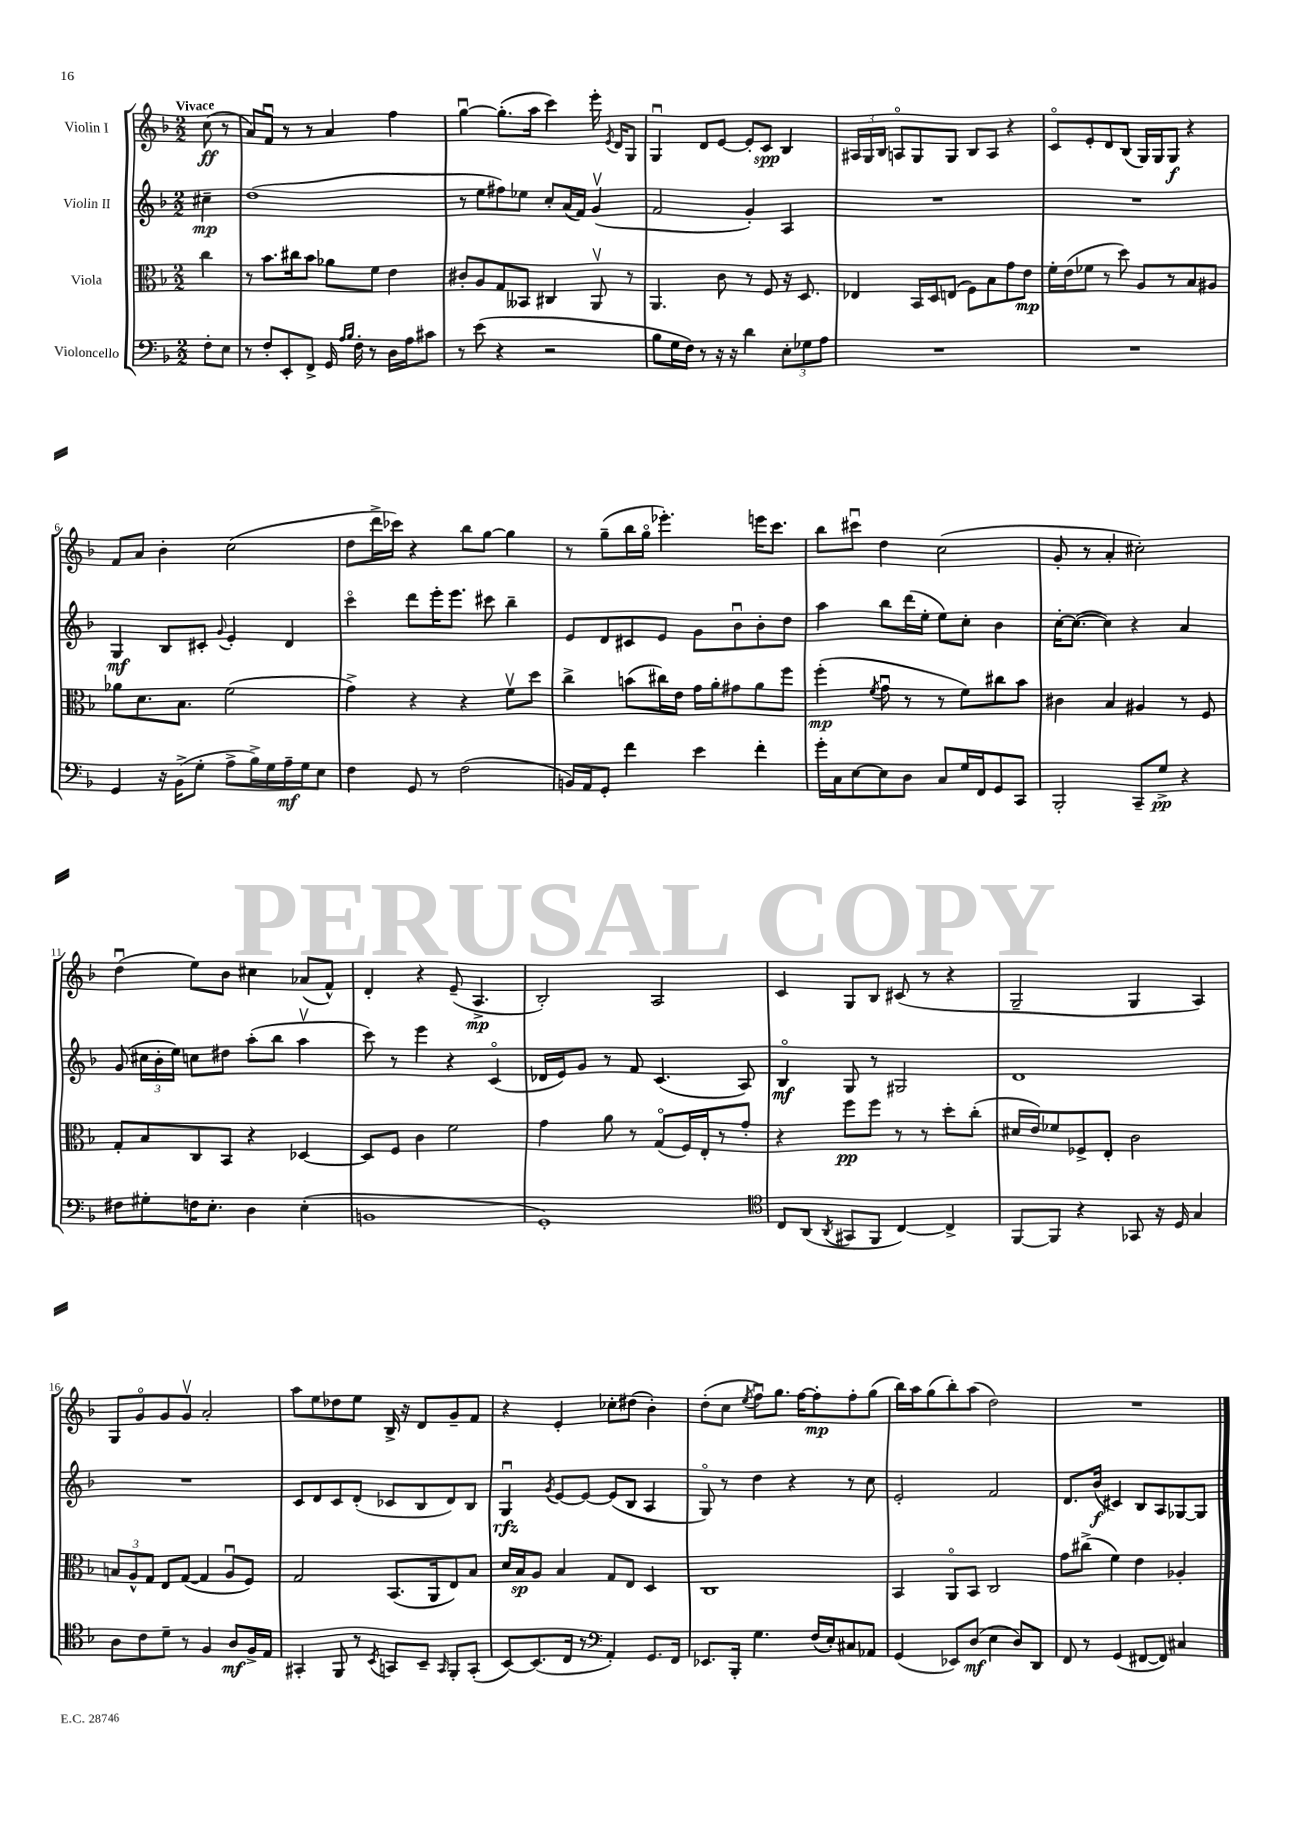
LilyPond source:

<<
\new StaffGroup <<
\new Staff = "s0" \with { instrumentName = "Violin I" } {
    \clef treble \key f \major \numericTimeSignature \time 2/2 \partial 4 \tempo "Vivace"
    \autoBeamOff c''8\ff( r8 |
    a'8[) f'8]\downbow r8 r8 a'4 f''4 |
    g''4~\downbow g''8.[-.( a''16] c'''4) e'''16-. \acciaccatura { e'8 } d'16[ g8] |
    g4\downbow d'8[ e'8]~ e'8[-. c'8]\spp bes4 |
    \tuplet 3/2 { ais16[ g16 bes16] } a8[\flageolet g8 g8] bes8[ a8] r4 |
    c'8[\flageolet e'8-. d'8 bes8]( g16[) g16 g8]\f r4 |
    f'8[ a'8] bes'4-. c''2( |
    d''8[ d'''16-> ces'''16]) r4 bes''8[ g''8]~ g''4 |
    r8 g''8[--( bes''16 g''16]\flageolet ees'''4.-.) e'''16[ c'''8.] |
    bes''8[ cis'''8]\downbow d''4 c''2( |
    g'8-. r8 a'4-. cis''2-.) |
    d''4\downbow( e''8[) bes'8] cis''4 aes'8[( f'8]-^) |
    d'4-. r4 e'8--( a4.->\mp |
    bes2-.) a2 |
    c'4 g8[ bes8] cis'8( r8 r4 |
    g2-- g4 a4) |
    g8[ g'8\flageolet g'8 g'8]\upbow a'2-. |
    a''8[ e''8 des''8 e''8] bes16-> r16 d'8[ g'8-- f'8] |
    r4 e'4-. ces''8[-. dis''8]( bes'4-.) |
    d''8[-.( c''8] \acciaccatura { e''8 } f''8[\downbow) g''8.] f''16[~ f''8-.\mp f''8-. g''8]( |
    bes''16[) a''16 g''8( bes''8-.) a''8]( d''2) |
    R1 \bar "|." |
}
\new Staff = "s1" \with { instrumentName = "Violin II" } {
    \clef treble \key f \major \numericTimeSignature \time 2/2 \partial 4
    \autoBeamOff cis''4--\mp |
    d''1( |
    r8 e''8[ fis''8) ees''8] c''8[-. a'16( f'16]) g'4\upbow( |
    f'2 g'4-.) a4 |
    R1 |
    R1 |
    g4\mf bes8[ cis'8]-. \appoggiatura { g'8 } e'4-. d'4 |
    c'''4\flageolet d'''8[ e'''16-. e'''8.] cis'''8 bes''4-- |
    e'8[ d'8 cis'8 e'8] g'8[ bes'8\downbow bes'8-. d''8] |
    a''4 bes''8[ d'''16( e''16]-. e''8[) c''8]-. bes'4 |
    c''16[~-. c''8.]~( c''4) r4 a'4 |
    g'8( \tuplet 3/2 { cis''16[ bes'16-. e''16]) } c''8[ dis''8] a''8[-.( bes''8] a''4\upbow |
    c'''8) r8 e'''4 r4 c'4\flageolet( |
    des'16[ e'16) g'8] r8 f'8 c'4.( a8) |
    bes4\flageolet\mf g8 r8 gis2 |
    d'1 |
    R1 |
    c'8[ d'8 c'8 d'8]-.( ces'8[ bes8 d'8) bes8] |
    g4\downbow\rfz \acciaccatura { g'8 } e'8[~ e'8]~ e'8[( bes8] a4 |
    g8\flageolet) r8 d''4 r4 r8 c''8 |
    e'2-. f'2 |
    d'8.[ bes'16]\f( cis'4) bes8[ a8 ges8~ ges8] \bar "|." |
}
\new Staff = "s2" \with { instrumentName = "Viola" } {
    \clef alto \key f \major \numericTimeSignature \time 2/2 \partial 4
    \autoBeamOff c''4 |
    r8 bes'8.[ cis''16 bes'8] aes'8[ f'8] e'4 |
    cis'8[-. a8 g8 beses,8] cis4 a,8\upbow r8 |
    a,4. c'8 r8 f8 r16 d8. |
    ees4 bes,16[ d16 e8]( f8[) bes8 g'8 e'8]\mp |
    f'16[-. e'16( fes'8] r8 d''8) a8[ r8 bes8 ais8] |
    aes'8[ d'8. bes8.] f'2( |
    g'4->) r4 r4 f'8[\upbow d''8] |
    c''4-> b'8[( cis''16) e'16] g'16[ a'16-. gis'8 a'8 f''8] |
    f''4-.\mp( \acciaccatura { f'8 } g'8\downbow r8 r8 f'8[) cis''8 bes'8] |
    cis'4 bes4 ais4 r8 f8 |
    g8[-. bes8 c8 bes,8] r4 des4~ |
    des8[ f8] c'4 f'2 |
    g'4 a'8 r8 g8[\flageolet( f16) e16-. r8 g'8]-. |
    r4 f''8[\pp f''8] r8 r8 d''8[-. c''8]-.( |
    dis'16[ e'16) fes'8 fes8-> e8]-. c'2 |
    \tuplet 3/2 { b8[ a8-^ g8] } e8[ g8]~( g4 a8[\downbow f8]) |
    g2 bes,8.[( a,16 e8) bes8] |
    d'16[ bes16\sp a8] bes4 g8[ e8] d4 |
    c1 |
    bes,4 a,8[\flageolet bes,8] c2 |
    g'8[ cis''8]->( f'4) e'4 aes4-. \bar "|." |
}
\new Staff = "s3" \with { instrumentName = "Violoncello" } {
    \clef bass \key f \major \numericTimeSignature \time 2/2 \partial 4
    \autoBeamOff f8[-. e8] |
    r8 f8[-. e,8-. f,8]-> g,16 \grace { a16[ bes16] } f16-. r8 d16[ a16 cis'8] |
    r8 e'8( r4 r2 |
    bes8[ g16 f16]) r8 r16 r16 d'4 \tuplet 3/2 { e8[-. ges8 a8] } |
    R1 |
    R1 |
    g,4 r16 bes,16[->( g8]-. a8[-> bes16->) g16 a16--\mf g16 e8] |
    f4 g,8 r8 f2( |
    b,16[) a,16 g,8]-. f'4 e'4 f'4-. |
    g'16[-. c16 e8~ e8 d8] c8[ g16 f,16 g,8 c,8] |
    bes,,2-. c,8[-- g8]->\pp r4 |
    fis8[ gis8-. f16 e8.]-. d4 e4-.( |
    b,1 |
    g,1-.) |
    \clef tenor c8[ a,8]( \acciaccatura { a,8 } gis,8[ f,8] c4~) c4-> |
    f,8[~ f,8] r4 ges,8 r16 d16 g4 |
    a8[ c'8 d'8]-- r8 f4 a8[\mf f16-> e16] |
    gis,4-. f,8 r8 \acciaccatura { bes,8 } g,8[ bes,8]-- \grace { g,16 } f,8[-. g,8]-.( |
    bes,8[~) bes,8.( c16] r8 \clef bass a,4-.) g,8.[ f,16] |
    ees,8.[ bes,,16]-. g4. f16[( e16-.) cis8 aes,8] |
    g,4( ees,8[) d8]\mf( e4 d8[) d,8] |
    f,8 r8 g,4( fis,8[~ fis,8]) cis4 \bar "|." |
}
>>
>>
